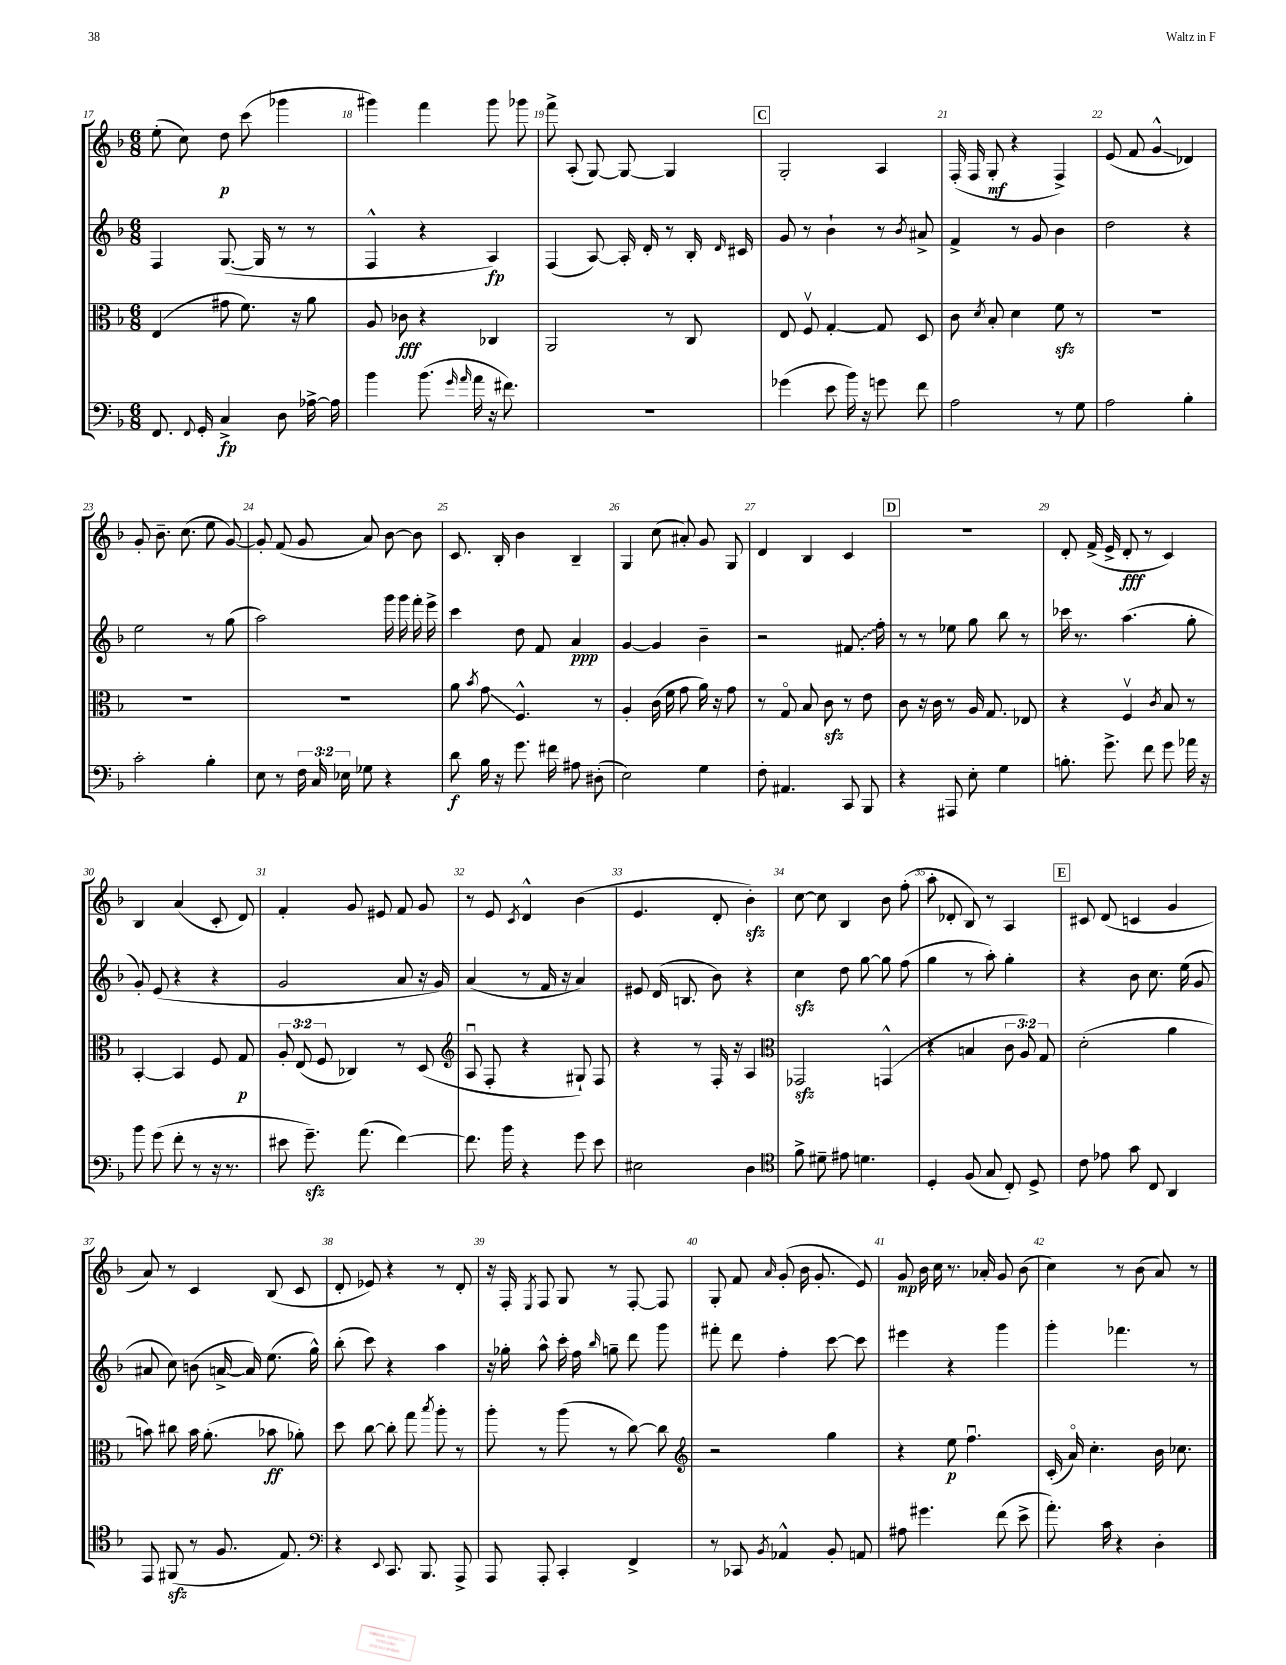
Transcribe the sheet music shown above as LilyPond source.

<<
\new StaffGroup <<
\new Staff = "s0" {
    \clef treble \key f \major \numericTimeSignature \time 6/8
    \autoBeamOff e''8-.( c''8) d''8\p c'''8( ges'''4 |
    gis'''4) f'''4 gis'''8 ges'''8 |
    f'''8-> a8-.( g8~) g8~ g4 |
    \mark \markup { \box "C" } g2-. a4 |
    f16-.( f16 g8-.\mf r4 f4->) |
    e'8( f'8 g'4-^\glissando des'4) |
    g'8-. bes'8.-- c''8.( e''8 g'8~) |
    g'8-. f'8( g'8 a'8) bes'8~ bes'8 |
    c'8. bes16-. bes'4 bes4-- |
    g4 c''8( ais'8-.) g'8 g8 |
    d'4 bes4 c'4 |
    \mark \markup { \box "D" } R2. |
    d'8-. f'16->( e'16-> d'8-.\fff r8 c'4) |
    bes4 a'4( c'8-. d'8) |
    f'4-. g'8 eis'8 f'8 g'8 |
    r8 e'8 \acciaccatura { c'8 } d'4-^ bes'4( |
    e'4. d'8-. bes'4-.\sfz) |
    c''8~ c''8 bes4 bes'8 f''8-.( |
    a''8-. des'8-. bes8) r8 a4 |
    \mark \markup { \box "E" } cis'8 d'8( c'4 g'4 |
    a'8) r8 c'4 bes8( c'8 |
    d'8-. ees'8) r4 r8 d'8-. |
    r16 f16-. \acciaccatura { e8 } f8 g8 r8 f8~-. f8 |
    g8-. f'8 \grace { a'16 } g'8-.( bes'16 g'8.-. e'8) |
    g'8\mp bes'16 c''16 r8. aes'16-. g'8 bes'8( |
    c''4) r8 bes'8( a'8) r8 \bar "|." |
}
\new Staff = "s1" {
    \clef treble \key f \major \numericTimeSignature \time 6/8
    \autoBeamOff f4 g8.~( g16 r8 r8 |
    f4-^ r4 a4\fp) |
    f4( a8~) a16-. d'16-. r8 bes16-. \grace { d'16 } cis'16 |
    \mark \markup { \box "C" } g'8 r8 bes'4-! r8 \acciaccatura { bes'8 } ais'8-> |
    f'4-> r8 g'8 bes'4 |
    d''2 r4 |
    e''2 r8 g''8( |
    a''2) g'''16 g'''16 f'''16-. e'''16-> |
    c'''4 d''8 f'8 a'4\ppp |
    g'4~ g'4 bes'4-- |
    r2 \once \override Glissando.style = #'zigzag fis'8.\glissando f''16-. |
    \mark \markup { \box "D" } r8 r8 ees''8 g''8 bes''8 r8 |
    ces'''16 r8. a''4.( g''8-. |
    g'8-.) e'8( r4 r4 |
    g'2 a'8 r16 g'16) |
    a'4( r8 f'16 r16 a'4) |
    eis'8 d'16( b8. bes'8) r4 |
    c''4\sfz d''8 g''8~ g''8 f''8( |
    g''4 r8 a''8-.) g''4-. |
    \mark \markup { \box "E" } r4 bes'8 c''8. e''16( g'8 |
    ais'8 c''8) b'8( a'16~-> a'16) e''8.( g''16-^) |
    bes''8-.( c'''8) r4 a''4 |
    r16 ges''16-. a''8-^ c'''16-. f''16 \grace { bes''16 } g''8-- d'''8 g'''8 |
    fis'''8-. d'''8 f''4-. c'''8~ c'''8 |
    eis'''4 r4 g'''4 |
    g'''4-. fes'''4. r8 \bar "|." |
}
\new Staff = "s2" {
    \clef alto \key f \major \numericTimeSignature \time 6/8 \override Staff.TupletNumber.text = #tuplet-number::calc-fraction-text
    \autoBeamOff e4( gis'8 f'8.) r16 a'8 |
    a8 ces'8\fff r4 ces4 |
    a,2 r8 c8 |
    \mark \markup { \box "C" } e8 f8\upbow g4~-. g8 d8 |
    c'8 \acciaccatura { d'8 } bes8-. d'4 f'8\sfz r8 |
    R2. |
    R2. |
    R2. |
    a'8 \acciaccatura { bes'8 } g'8\glissando f4.-^ r8 |
    a4-. c'16( f'16 g'8 a'16) r16 g'8 |
    r8 g8\flageolet bes8 c'8\sfz r8 e'8 |
    \mark \markup { \box "D" } c'8 r16 c'16 r8 a16 g8. ees8 |
    r4 f4\upbow \acciaccatura { c'8 } bes8 r8 |
    bes,4~-. bes,4 f8 g8\p |
    \tuplet 3/2 { a8-. e8( f8 } ces4) r8 d8( |
    \clef treble a8\downbow f8-. r4 gis8-!) f8 |
    r4 r8 f16-. r16 a4 |
    \clef alto ges,2\sfz g,4-^( |
    r4 b4 \tuplet 3/2 { c'8 a8) g8 } |
    \mark \markup { \box "E" } d'2-.( a'4 |
    b'8) cis''8 b'16 a'8.-.( bes'8\ff aes'8-.) |
    d''8 c''8~ c''8-. g''8 \acciaccatura { bes''8 } a''8-. r8 |
    a''8-. r8 a''8( r8 c''8~) c''8 |
    \clef treble r2 g''4 |
    r4 e''8\p f''4.\downbow |
    c'16-.( a'16\flageolet) c''4.-. bes'16 ces''8. \bar "|." |
}
\new Staff = "s3" {
    \clef bass \key f \major \numericTimeSignature \time 6/8 \override Staff.TupletNumber.text = #tuplet-number::calc-fraction-text
    \autoBeamOff f,8. \appoggiatura { f,8 } g,16-. c4->\fp d8 aes16~-> aes16 |
    bes'4 bes'8.( \grace { g'16 a'16 } a'16 r16 fis'8.) |
    R2. |
    \mark \markup { \box "C" } ges'4( e'8 bes'16) r16 g'8 f'8 |
    a2 r8 g8 |
    a2 bes4-. |
    c'2-. bes4-. |
    e8 r8 \tuplet 3/2 { f16 c16 ees16 } ges8 r4 |
    d'8\f bes16 r16 g'8. fis'16 ais8 dis8-.( |
    e2) g4 |
    f8-. ais,4. c,8 bes,,8 |
    \mark \markup { \box "D" } r4 ais,,8 e8-. g4 |
    b8.-. g'8.-> f'8 g'8 aes'16 r16 |
    bes'8 g'8( f'8-. r8 r16 r8. |
    eis'8 g'8.--\sfz) a'8.( f'4~) |
    f'8. bes'16 r4 g'8 e'8 |
    eis2 d4 |
    \clef tenor f'8-> dis'8-- eis'8 d'4. |
    d4-. f8( g8 c8-.) d8-> |
    \mark \markup { \box "E" } c'8 ees'8 g'8 c8 a,4 |
    e,8 fis,8\sfz( r8 f8. e8.) |
    \clef bass r4 \appoggiatura { e,8 } c,8. bes,,8. a,,8-> |
    a,,8 a,,8-. c,4-. f,4-> |
    r8 ces,8 \acciaccatura { bes,8 } aes,4-^ bes,8-. a,8 |
    ais8 gis'4. f'8( e'8-> |
    a'8.-.) c'16 r4 d4-. \bar "|." |
}
>>
>>
\layout { \context { \Score currentBarNumber = #17 \override BarNumber.break-visibility = ##(#f #t #t) barNumberVisibility = #all-bar-numbers-visible } }
